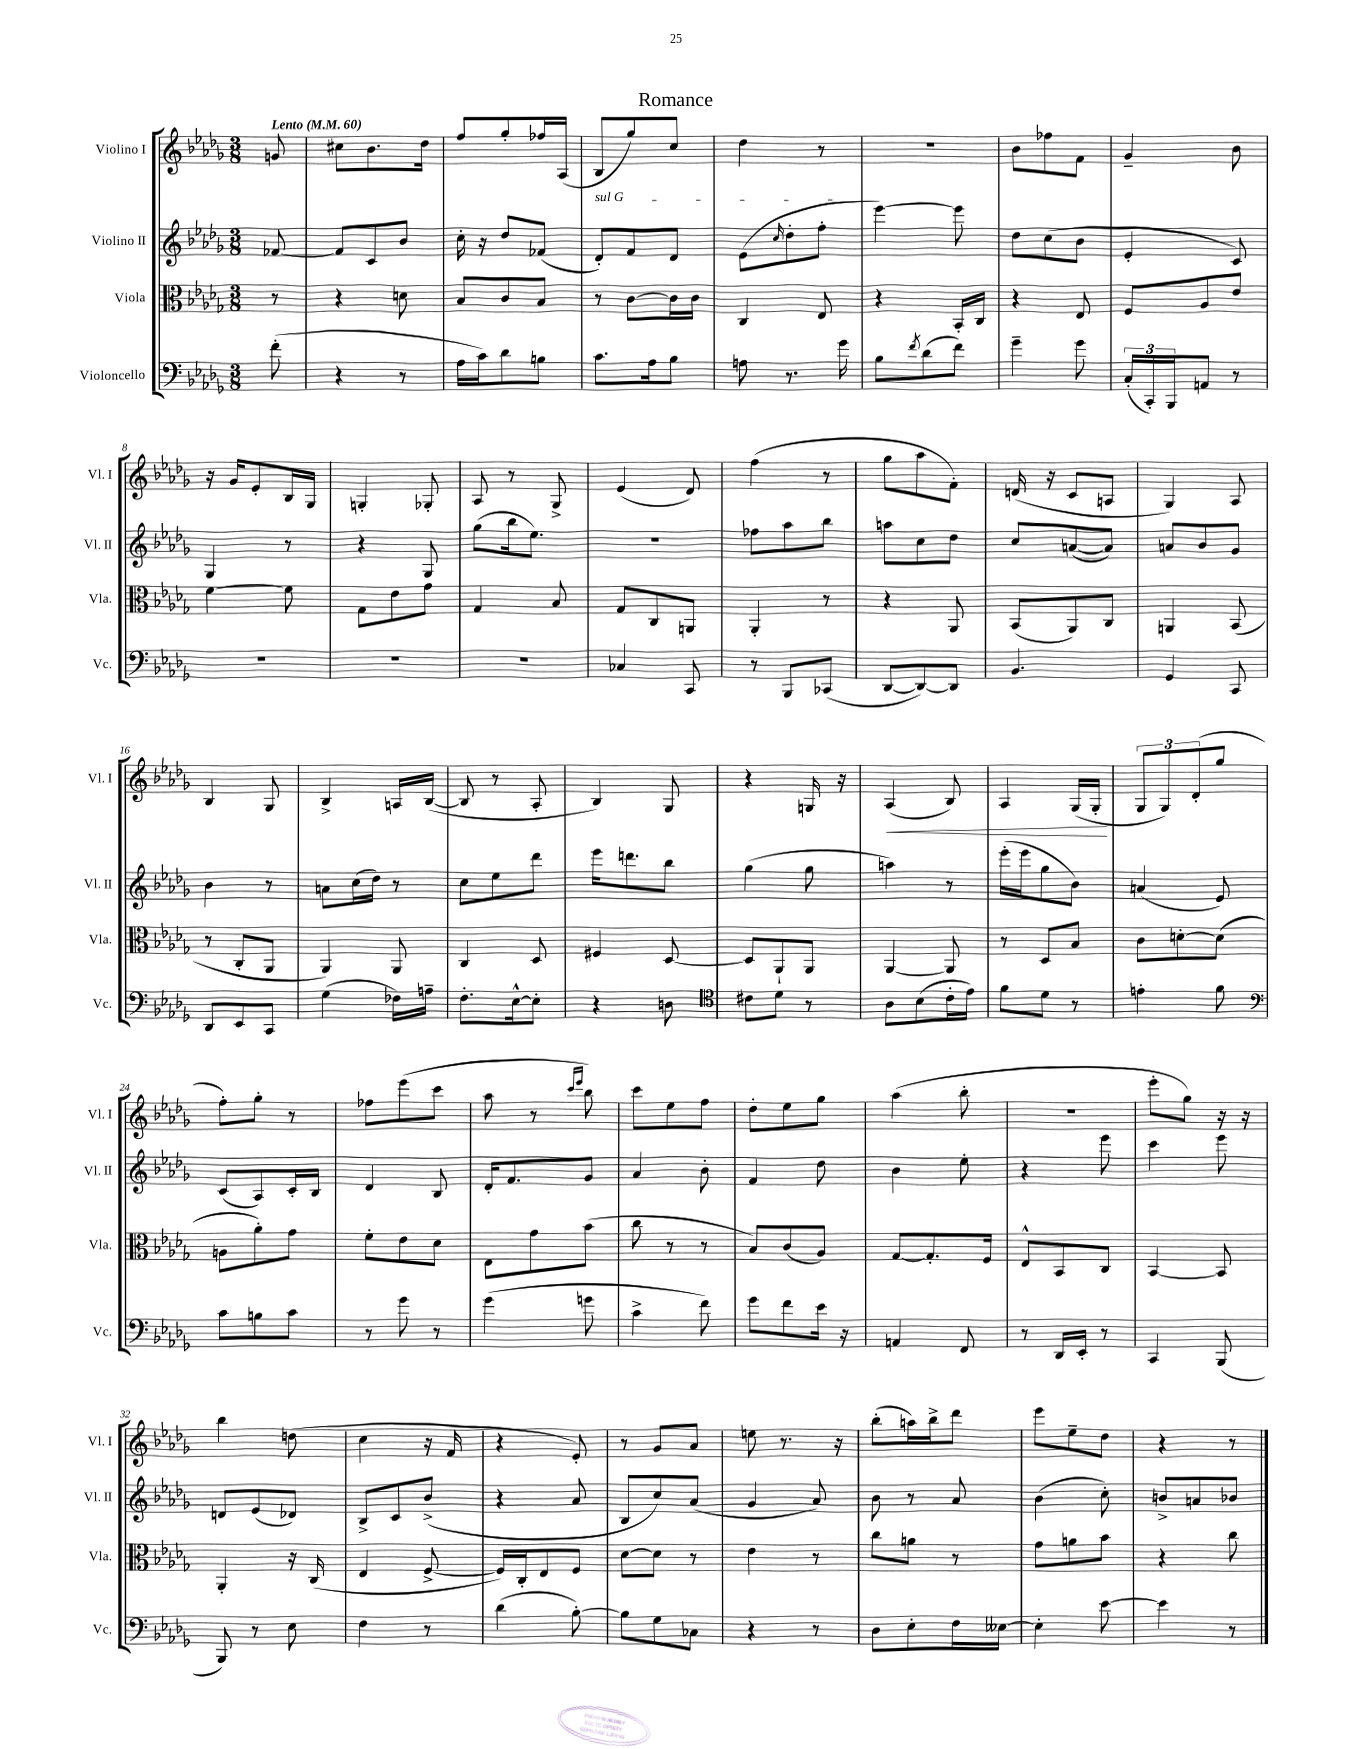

**kern	**kern	**kern	**kern	**dynam
*part4	*part3	*part2	*part1	*part1
*staff4	*staff3	*staff2	*staff1	*staff1
*I"Violoncello	*I"Viola	*I"Violino II	*I"Violino I	*
*I'Vc.	*I'Vla.	*I'Vl. II	*I'Vl. I	*
*clefF4	*clefC3	*clefG2	*clefG2	*
*k[b-e-a-d-g-]	*k[b-e-a-d-g-]	*k[b-e-a-d-g-]	*k[b-e-a-d-g-]	*
*M3/8	*M3/8	*M3/8	*M3/8	*
*MM60	*MM60	*MM60	*MM60	*
=	=	=	=	=
!	!	!	!LO:TX:a:B:t=Lento	!
(8f'\	8r	[8f-X/	8gn/	.
=1	=1	=1	=1	=1
4r	4r	8f-/L]	8cc#X\L	.
.	.	8c/	8.b-\	.
8r	8dn\	8b-/J	.	.
.	.	.	16dd-\Jk	.
=2	=2	=2	=2	=2
16A-\LL	8B-/L	16cc'\	8ff/L	.
16c\J)	.	16r	.	.
8d-\	8c/	8dd-/L	8gg-'/	.
8Bn\J	8B-/J	(8f-X/J	16ff-X/L	.
.	.	.	(16A-/JJ	.
=3	=3	=3	=3	=3
!	!	!LO:TX:a:i:t=sul G	!	!
8.c\L	8r	8d-'/L)	8B-/L	.
.	[8c\L	8f/	8gg-/)	.
16A-\k	.	.	.	.
8B-\J	16c\L]	8d-/J	8cc/J	.
.	16c\JJ	.	.	.
=4	=4	=4	=4	=4
8An\	4C/	(8e-\L	4dd-\	.
.	.	16qqcc/	.	.
8.r	.	8dd-'\	.	.
.	8E-/	8ff'\J	8r	.
16g-\	.	.	.	.
=5	=5	=5	=5	=5
8B-\L	4r	[4eee-\)	4.r	.
8qf/	.	.	.	.
(8d-\	.	.	.	.
8f\J)	16BB-'/LL	8eee-\]	.	.
.	16C/JJ	.	.	.
=6	=6	=6	=6	=6
4g-~\	4r	8dd-\L	8b-\L	.
.	.	(8cc\	8ff-X\	.
8g-\	8E-/	8b-\J	8f\J	.
=7	=7	=7	=7	=7
(24C'/LL	8F/L	4e-'/	4g-~/	.
24CC'/)	.	.	.	.
24BBB-/J	.	.	.	.
8AAn/J	8A-/	.	.	.
8r	8e-/J	8c/)	8b-\	.
!!LO:LB:g=z
=8	=8	=8	=8	=8
4.r	[4f\	4G-/	16r	.
.	.	.	16g-/KL	.
.	.	.	8e-'/	.
.	8f\]	8r	16B-/L	.
.	.	.	16G-/JJ	.
=9	=9	=9	=9	=9
4.r	8G-\L	4r	4Gn'/	.
.	8e-\	.	.	.
.	8g-\J	8G-/	8G-X'/	.
=10	=10	=10	=10	=10
4.r	4G-/	(8gg-\L	8A-/	.
.	.	16bb-\k	8r	.
.	.	8.ee-\J)	.	.
.	8B-/	.	8G-^/	.
=11	=11	=11	=11	=11
4C-X/	8G-/L	4.r	(4e-/	.
.	8C/	.	.	.
8CC/	8AAn/J	.	8d-/)	.
=12	=12	=12	=12	=12
8r	4AA-'/	8ff-X\L	(4ff\	.
8BBB-/L	.	8aa-\	.	.
(8CC-X/J	8r	8bb-\J	8r	.
=13	=13	=13	=13	=13
[8DD-/L	4r	8aan\L	8gg-\L	.
8DD-/_)	.	8cc\	8aa-\	.
8DD-/J]	8AA-/	8dd-\J	8f'\J)	.
=14	=14	=14	=14	=14
4.BB-/	(8BB-/L	8cc/L	(16dn/	.
.	.	.	16r	.
.	8AA-/)	([8an/	8c/L	.
.	8C/J	8a/J])	8An/J	.
=15	=15	=15	=15	=15
4GG-/	4AAn/	8an/L	4G-/)	.
.	.	8b-/	.	.
8CC/	(8BB-/	8g-/J	8A-/	.
!!LO:LB:g=z
=16	=16	=16	=16	=16
8DD-/L	8r	4b-\	4B-/	.
8EE-/	8C'/L	.	.	.
8CC/J	8AA-/J	8r	8G-/	.
=17	=17	=17	=17	=17
(4G-\	4AA-/)	8an\L	4B-^/	.
.	.	(16cc\L	.	.
.	.	16dd-\JJ)	.	.
16F-X\LL)	8AA-/	8r	16An/LL	.
16An~\JJ	.	.	([16B-/JJ	.
=18	=18	=18	=18	=18
8.F'\L	4C/	8cc\L	8B-/]	.
.	.	8ee-\	8r	.
[16E-^^\k	.	.	.	.
8E-'\J]	8D-/	8ddd-\J	8A-'/	.
=19	=19	=19	=19	=19
4r	4F#X/	16eee-\KL	4B-/)	.
.	.	8.dddn\	.	.
8Dn\	[8D-/	8bb-\J	8G-/	.
=20	=20	=20	=20	=20
*clefC4	*	*	*	*
8c#X\L	8D-/L]	(4gg-\	4r	.
8d-\J	8AA-`/	.	.	.
8r	8AA-/J	8gg-\	16Gn/	.
.	.	.	16r	.
=21	=21	=21	=21	=21
!	!	!	!	!LO:HP:b
8A-\L	[4AA-/	4aan\)	(4A-/	<
(8B-\	.	.	.	.
16c'\L	8AA-/]	8r	8B-/)	.
16e-\JJ)	.	.	.	.
=22	=22	=22	=22	=22
8f\L	8r	(16eee-'\LL	4A-/	.
.	.	16eee-\J	.	.
8d-\J	8D-/L	8gg-\	.	.
8r	8B-/J	8b-\J)	(16G-/LL	.
.	.	.	16G-'/JJ	.
.	.	.	.	[
=23	=23	=23	=23	=23
4en'\	8c\L	(4an/	12G-/L	.
.	.	.	12G-/)	.
.	[8dn'\	.	.	.
.	.	.	(12d-'/	.
8f\	(8d\J]	8e-/)	8gg-/J	.
!!LO:LB:g=z
=24	=24	=24	=24	=24
*clefF4	*	*	*	*
8c\L	8An\L	(8c/L	8ff'\L)	.
8Bn\	8a-'\)	8A-/)	8gg-'\J	.
8c\J	8g-\J	16c'/L	8r	.
.	.	16B-/JJ	.	.
=25	=25	=25	=25	=25
8r	8f'\L	4d-/	8ff-X\L	.
8g-\	8e-\	.	(8eee-\	.
8r	8d-\J	8B-/	8ccc\J	.
=26	=26	=26	=26	=26
(4g-\	8E-\L	16d-'/KL	8aa-\	.
.	.	8.f/	.	.
.	8g-\	.	8r	.
.	.	.	16qqccc/LL	.
.	.	.	16qqeee-/JJ	.
8gn\	(8b-\J	8g-/J	8bb-\)	.
=27	=27	=27	=27	=27
4c^\	8cc\	4a-/	8ccc\L	.
.	8r	.	8ee-\	.
8f\)	8r	8b-'\	8ff\J	.
=28	=28	=28	=28	=28
8g-\L	8B-/L)	4f/	8dd-'\L	.
8f\	(8c/	.	8ee-\	.
16e-\Jk	8A-/J)	8dd-\	8gg-\J	.
16r	.	.	.	.
=29	=29	=29	=29	=29
4AAn/	[8G-/L	4b-\	(4aa-\	.
.	8.G-'/]	.	.	.
8FF/	.	8ee-'\	8bb-'\	.
.	16F/Jk	.	.	.
=30	=30	=30	=30	=30
8r	8E-^^/L	4r	4.r	.
16DD-/LL	8BB-/	.	.	.
16EE-'/JJ	.	.	.	.
8r	8C/J	8eee-\	.	.
=31	=31	=31	=31	=31
4CC/	[4BB-/	4ccc\	8eee-'\L	.
.	.	.	8gg-\J)	.
(8BBB-/	8BB-/]	8eee-\	16r	.
.	.	.	16r	.
!!LO:LB:g=z
=32	=32	=32	=32	=32
8BBB-/)	4AA-'/	8dn/L	4bb-\	.
8r	.	(8e-/	.	.
8E-\	16r	8d-X/J)	(8ddn\	.
.	(16C/	.	.	.
=33	=33	=33	=33	=33
4F\	4E-/	8B-^/L	4cc\	.
.	.	8c/	.	.
8r	[8F^/	(8b-^/J	16r	.
.	.	.	16f/	.
=34	=34	=34	=34	=34
(4d-\	16F/LL])	4r	4r	.
.	16C'/J	.	.	.
.	8E-/	.	.	.
[8B-'\)	8F/J	8a-/	8e-'/)	.
=35	=35	=35	=35	=35
8B-\L]	[8d-\L	8B-/L	8r	.
8G-\	8d-\J]	8cc/)	8g-/L	.
8C-X\J	8r	(8a-/J	8a-/J	.
=36	=36	=36	=36	=36
4r	4e-\	4g-/	8een\	.
.	.	.	8.r	.
8r	8r	8a-/)	.	.
.	.	.	16r	.
=37	=37	=37	=37	=37
8D-\L	8cc\L	8b-\	(8bb-'\L	.
8E-'\	8an\J	8r	16aan\L)	.
.	.	.	16bb-^\J	.
16F\L	8r	8a-/	8ddd-\J	.
[16E--X\JJ	.	.	.	.
=38	=38	=38	=38	=38
4E--'\]	8g-\L	(4b-\	8eee-\L	.
.	8an\	.	8ee-~\	.
[8e-\	8b-\J	8cc'\)	8dd-\J	.
=39	=39	=39	=39	=39
4e-\]	4r	8bn^/L	4r	.
.	.	8an/	.	.
8r	8cc\	8b-X/J	8r	.
==	==	==	==	==
*-	*-	*-	*-	*-
